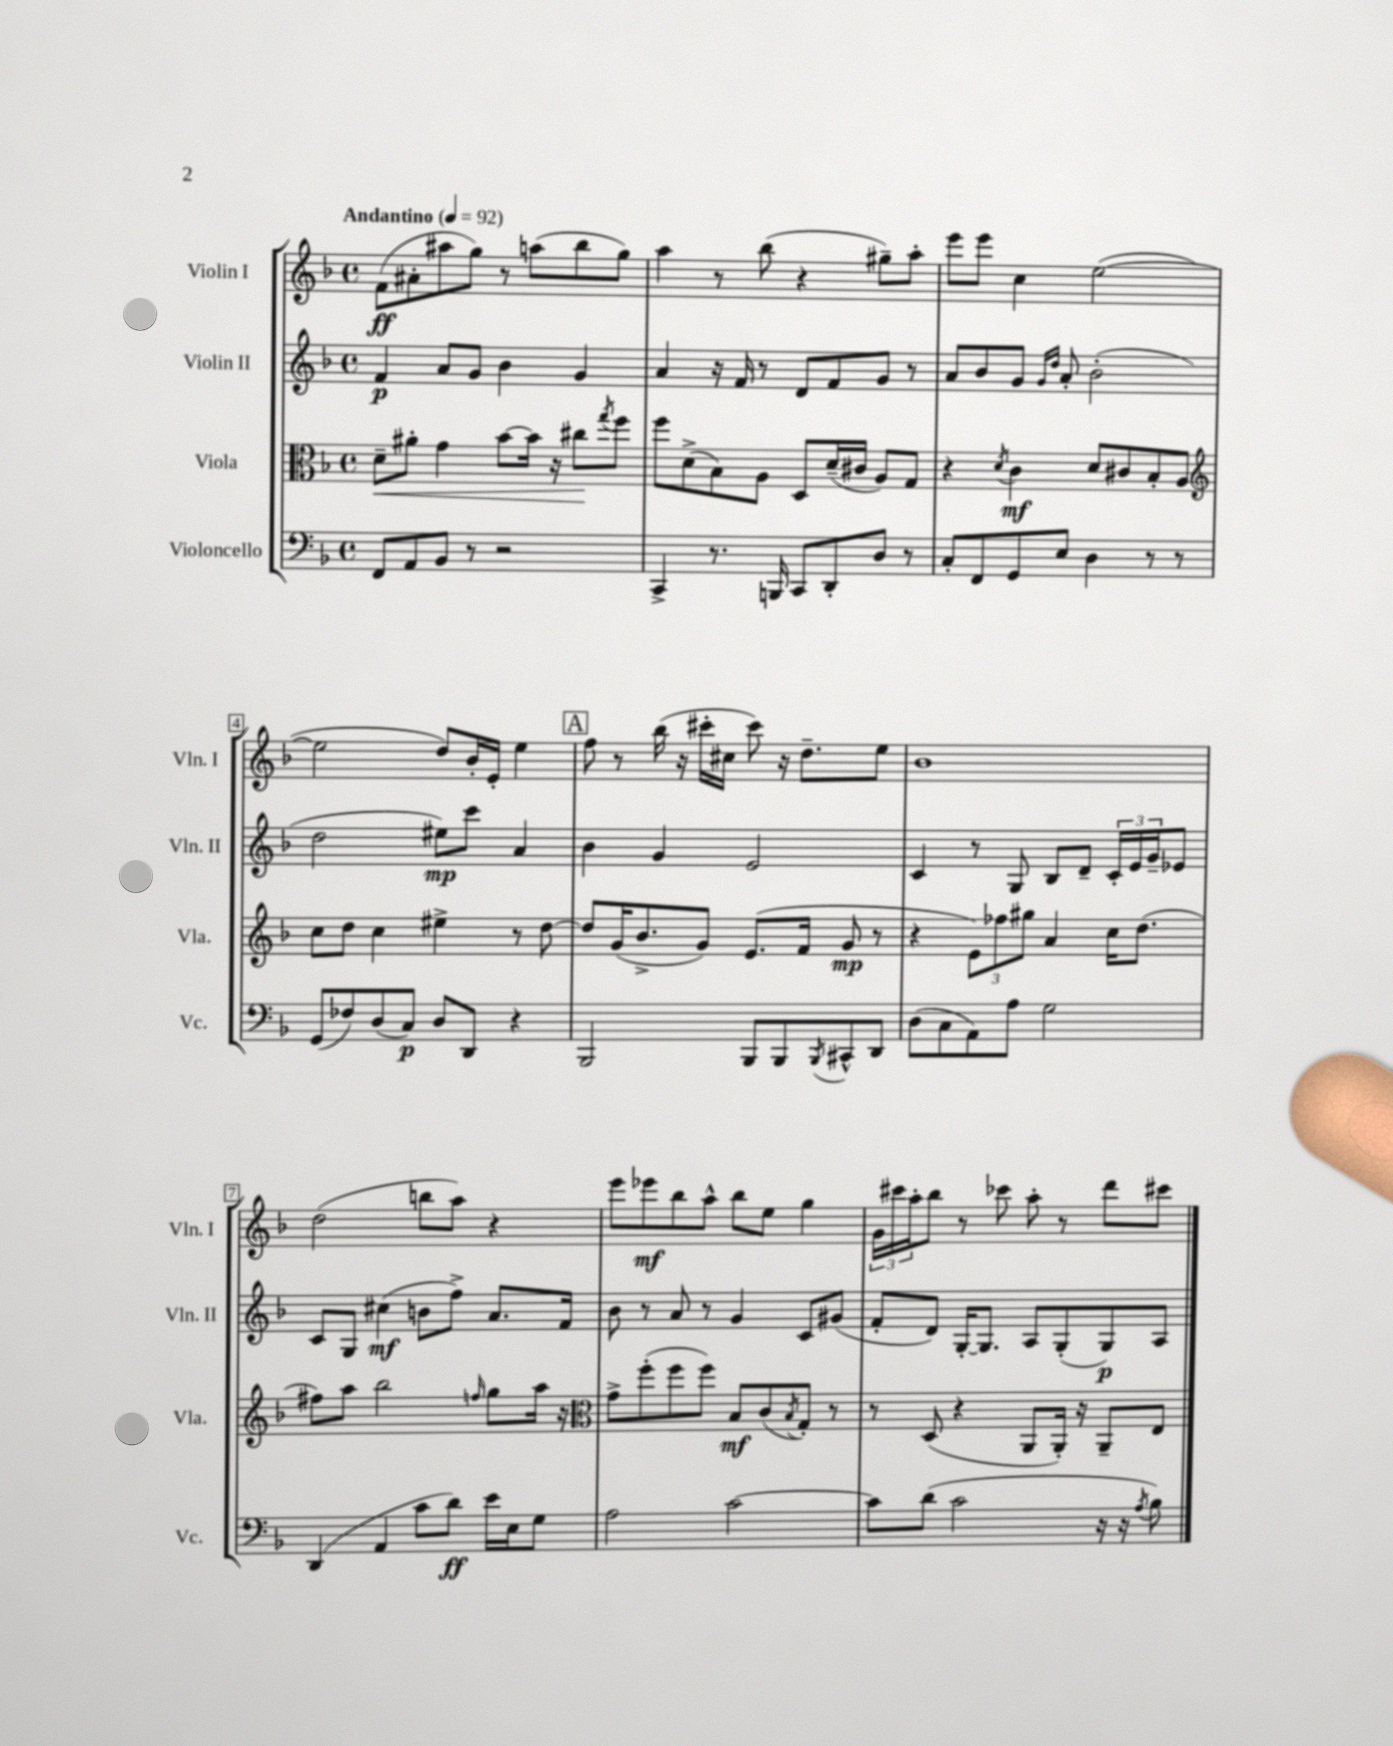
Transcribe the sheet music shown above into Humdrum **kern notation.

**kern	**kern	**kern	**kern
*staff4	*staff3	*staff2	*staff1
*clefF4	*clefC3	*clefG2	*clefG2
*k[b-]	*k[b-]	*k[b-]	*k[b-]
*M4/4	*M4/4	*M4/4	*M4/4
*met(c)	*met(c)	*met(c)	*met(c)
*MM92	*MM92	*MM92	*MM92
8FF	8d~	4f	(8f
8AA	8a#'	.	8a#'
8BB-	4g	8a	8aa#
8r	.	8g	8gg)
2r	[8b-	4b-	8r
.	16b-]	.	(8aa
.	16r	.	.
.	8cc#	4g	8bb-
.	8qgg	.	.
.	8ff	.	8gg)
=	=	=	=
4CC^	8ff	4a	4aa
.	(8d^	.	.
8.r	8B-)	16r	8r
.	.	16f	.
.	8A	8r	(8bb-
16BBB	.	.	.
8CC	8D	8d	4r
8DD'	(16d~	8f	.
.	16c#	.	.
8D	8A)	8g	8gg#~)
8r	8G	8r	8aa'
=	=	=	=
8C'	4r	8a	8eee
8FF	.	8b-	8eee
.	8qd	.	.
8GG	4c	8g	4cc
.	.	16qqg	.
.	.	16qqdd	.
8E	.	8a'	.
4D	8d	(2b-'	([2ee
.	8c#	.	.
8r	8B-'	.	.
8r	8A	.	.
=	=	=	=
*	*clefG2	*	*
(8GG	8cc	2dd	2ee]
8F-)	8dd	.	.
(8D	4cc	.	.
8C)	.	.	.
8D	4ee#^	8ee#)	8dd)
8DD	.	8ccc	16b-'
.	.	.	16e'
4r	8r	4a	4ee
.	[8dd	.	.
=	=	=	=
2BBB-	8dd]	4b-	8ff
.	(16g	.	8r
.	8.b-^	.	.
.	.	4g	(16bb-
.	.	.	16r
.	8g)	.	16ccc#'
.	.	.	16cc#
8BBB-	(8.e	2e	8ccc#)
8BBB-	.	.	16r
.	16f	.	8.dd~
8qBBB-	.	.	.
8CC#^^	8g	.	.
8DD	8r	.	8ee
=	=	=	=
(8D	4r	4c	1b-
8C	.	.	.
8AA)	12e)	8r	.
.	12ff-	.	.
8A	.	8G	.
.	12gg#	.	.
2G	4a	8B-	.
.	.	8d~	.
.	16cc	24c'	.
.	.	24e	.
.	(8.dd	.	.
.	.	24g~	.
.	.	8e-	.
=	=	=	=
(4DD	8ff#)	8c	(2dd
.	8aa	8G	.
4AA	2bb-	(4cc#	.
8c	.	8b	8bb
8d)	.	8ff^)	8aa)
.	16qqff	.	.
16e	8gg	8.a	4r
16E	.	.	.
8G	16aa	.	.
.	16r	16f	.
=	=	=	=
*	*clefC3	*	*
2A	8g^	8b-	8eee
.	(8ff'	8r	8eee-
.	8ff	8a	8bb-
.	8ff)	8r	8aa^^
[2c	8B-	4g	8bb-
.	(8c	.	8ee
.	8qB-	.	.
.	8G')	8c	4gg
.	8r	(8g#	.
=	=	=	=
8c]	8r	8f'	24g
.	.	.	24ccc#
.	.	.	24aa'
(8d	(8D	8d)	8bb-
2c	4r	[16G'	8r
.	.	8.G]	.
.	.	.	8ccc-
.	8AA	8A	8aa'
.	16AA')	(8G'	8r
.	16r	.	.
16r	8AA~	8G)	8ddd
16r	.	.	.
8qA	.	.	.
8B-)	8E	8A	8ccc#
==	==	==	==
*-	*-	*-	*-
